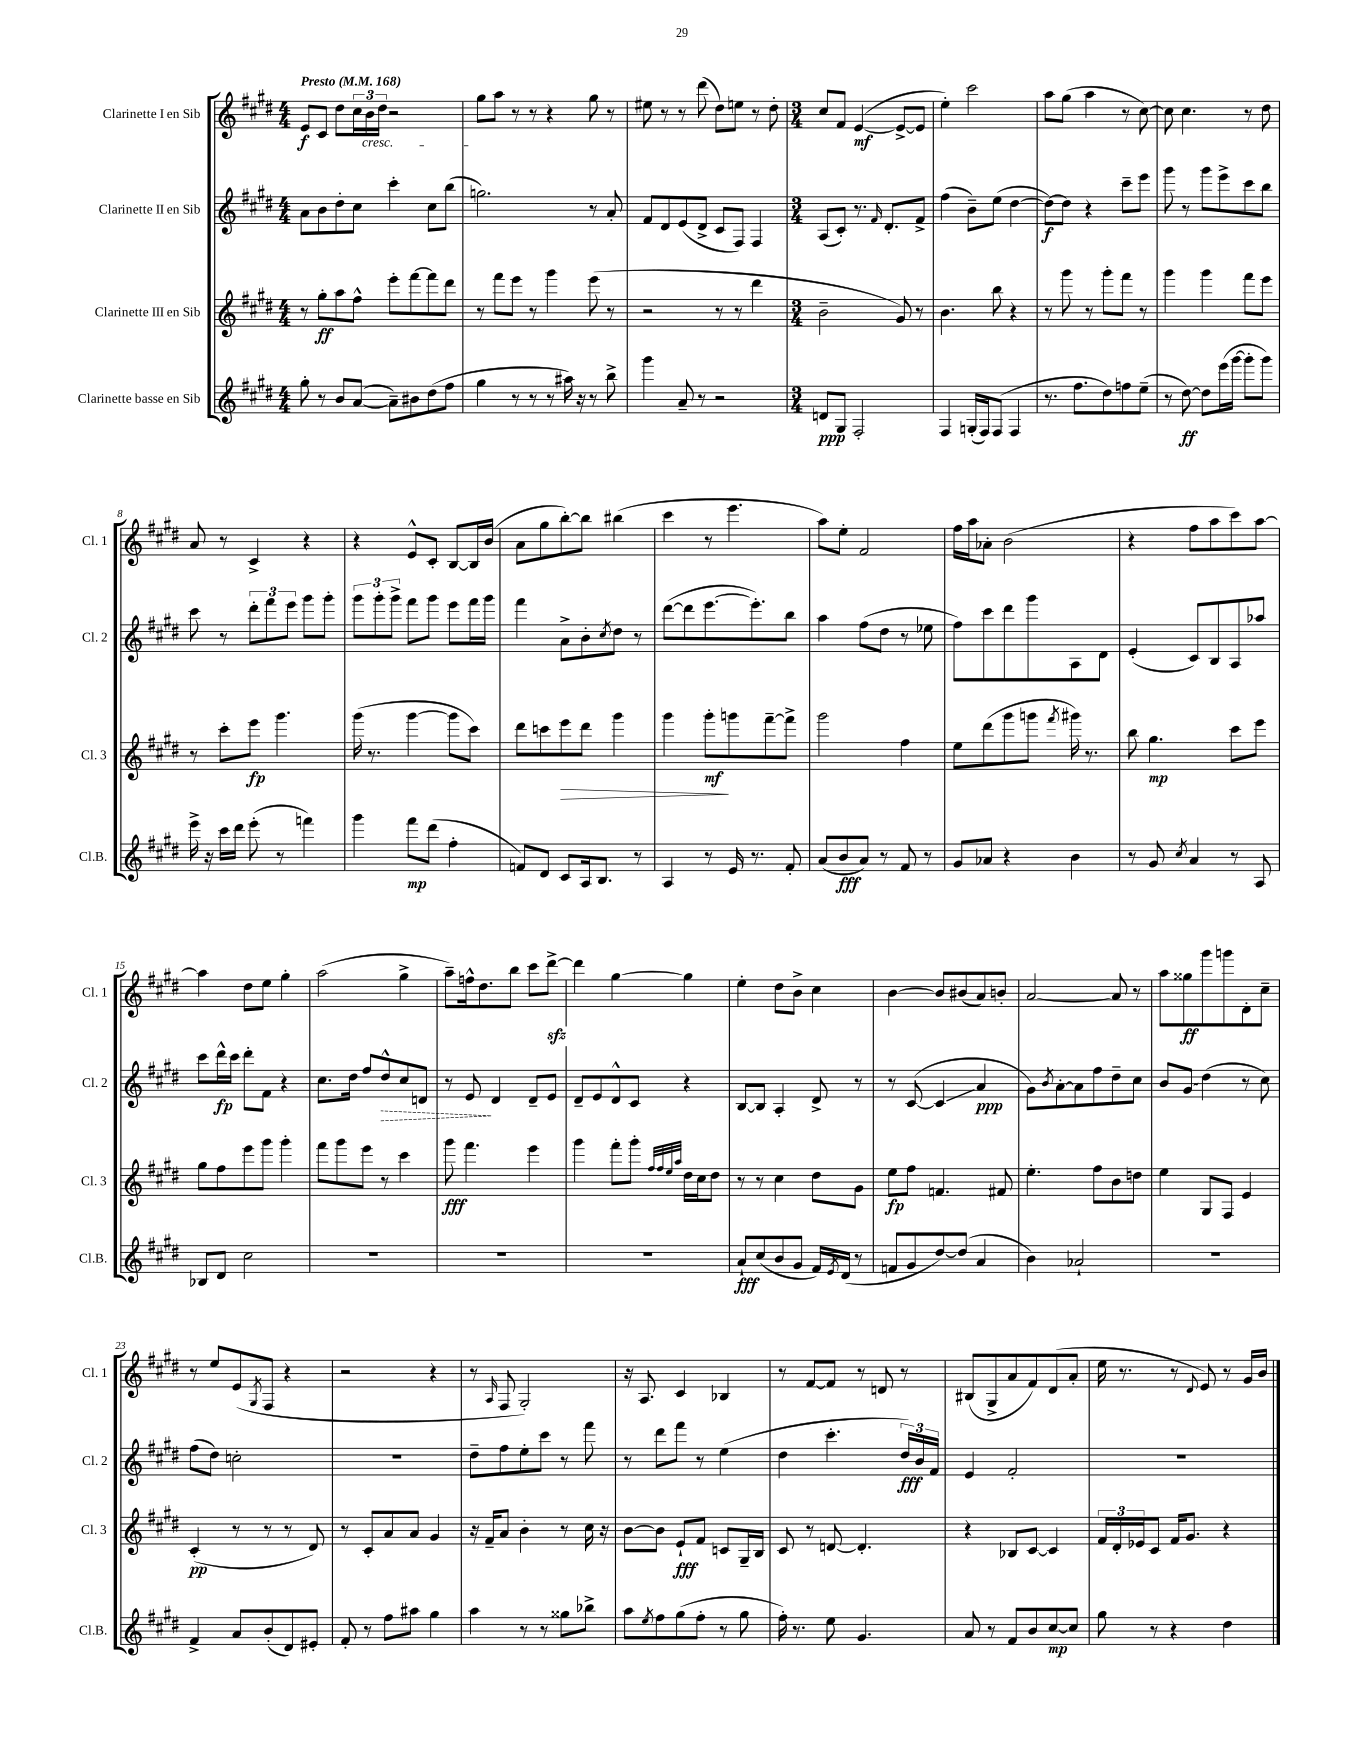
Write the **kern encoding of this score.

**kern	**kern	**kern	**kern
*staff4	*staff3	*staff2	*staff1
*clefG2	*clefG2	*clefG2	*clefG2
*k[f#c#g#d#]	*k[f#c#g#d#]	*k[f#c#g#d#]	*k[f#c#g#d#]
*M4/4	*M4/4	*M4/4	*M4/4
*MM168	*MM168	*MM168	*MM168
8gg#'	8r	8a	8e
8r	8gg#'	8b	8c#
8b	8aa	8dd#'	8dd#
([8a	8ff#^^	8cc#	24cc#
.	.	.	24b
.	.	.	24dd#
8a~])	8eee'	4ccc#'	2r
8b#	[8fff#	.	.
(8dd#	8fff#]	8cc#	.
8ff#	8ddd#	(8bb	.
=	=	=	=
4gg#	8r	2.gg)	8gg#
.	8fff#	.	8aa
8r	8eee	.	8r
8r	8r	.	8r
8r	4ggg#	.	4r
16aa#)	.	.	.
16r	.	.	.
8r	(8eee	8r	8gg#
8bb^	8r	8a'	8r
=	=	=	=
4ggg#	2r	8f#	8ee#
.	.	8d#	8r
8a~	.	(8e	8r
8r	.	8d#^	(8ddd#
2r	8r	8c#	8dd#)
.	8r	8F#)	8ee
.	4ddd#	4F#	8r
.	.	.	8dd#'
=	=	=	=
*M3/4	*M3/4	*M3/4	*M3/4
8d	2b~	(8A	8cc#
8G#	.	8c#')	8f#
2F#'	.	8.r	([4e
.	.	16qqf#	.
.	.	8.d#'	.
.	8g#)	.	8e^_
.	8r	8f#^	8e]
=	=	=	=
4F#	4.b	(4ff#	4ee')
(16G'	.	8b~)	2ccc#
16F#)	.	.	.
(8F#	8bb	(8ee	.
4F#	4r	[4dd#	.
=	=	=	=
8.r	8r	8dd#_)	8aa
.	8ggg#	8dd#]	(8gg#
8.ff#	.	.	.
.	8r	4r	4aa
8dd#)	8ggg#'	.	.
8ff	8fff#	8ccc#~	8r
(8ee~	8r	8eee	[8cc#)
=	=	=	=
8r	4ggg#	8ggg#	8cc#]
[8dd#)	.	8r	4.cc#
8dd#]	4ggg#	8ggg#	.
(16eee	.	8eee^	.
[16ggg#	.	.	.
8ggg#']	8fff#	8ccc#	8r
8ggg#)	8eee	8bb	8dd#
=	=	=	=
16eee^	8r	8ccc#	8a
16r	.	.	.
16ccc#	8ccc#'	8r	8r
16ddd#	.	.	.
(8eee'	8eee	12ddd#'	4c#^
.	.	12fff#	.
8r	4.ggg#	.	.
.	.	12eee	.
4fff)	.	8ggg#	4r
.	.	8ggg#'	.
=	=	=	=
4ggg#	(16ggg#	12ggg#	4r
.	8.r	.	.
.	.	12ggg#'	.
.	.	12ggg#^	.
8fff#	[4ggg#	8fff#	8e^^
(8ddd#	.	8ggg#	8c#'
4ff#'	8ggg#]	8eee	[8B
.	8ccc#)	16fff#	16B]
.	.	16ggg#	(16b
=	=	=	=
8f)	8ddd#	4fff#	8a
8d#	8ccc	.	8gg#
8c#	8eee	8a^	[8bb')
16A	8ddd#	8b'	8bb]
8.B	.	.	.
.	.	8qcc#	.
.	4ggg#	8dd#	(4bb#
8r	.	8r	.
=	=	=	=
4A	4ggg#	([8ddd#	4ccc#
.	.	8ddd#]	.
8r	8ggg#'	[8.eee	8r
16e	8ggg	.	4.eee
8.r	.	8.eee'])	.
.	[8fff#~	.	.
8f#'	8fff#^]	8bb	.
=	=	=	=
(8a	2ggg#	4aa	8aa)
8b	.	.	8ee'
8a)	.	(8ff#	2f#
8r	.	8dd#	.
8f#	4ff#	8r	.
8r	.	8ee-	.
=	=	=	=
8g#	8ee	8ff#)	16ff#
.	.	.	16aa
8a-	(8ddd#	8ccc#	8a-'
4r	8ggg#	8ddd#	(2b
.	8ggg	8ggg#	.
.	8qfff#	.	.
4b	16ggg#)	8A	.
.	8.r	.	.
.	.	8d#	.
=	=	=	=
8r	8bb	(4e'	4r
8g#	4.gg#	.	.
8qcc#	.	.	.
4a	.	8c#)	8ff#
.	.	8B	8aa
8r	8ccc#	8A	8ccc#)
8A	8eee	8aa-	[8aa
=	=	=	=
8B-	8gg#	8ccc#	4aa]
8d#	8ff#	16ddd#^^	.
.	.	16ccc#	.
2cc#	8eee	8ddd#'	8dd#
.	8ggg#	8f#	8ee
.	4ggg#'	4r	4gg#'
=	=	=	=
2.r	8fff#	8.cc#	(2aa
.	8ggg#	.	.
.	.	16dd#	.
.	8eee	8ff#	.
.	8r	8dd#^^	.
.	4ccc#	8cc#	4gg#^
.	.	8d	.
=	=	=	=
2.r	8ggg#	8r	8aa~)
.	4.fff#	8e	16ff^^
.	.	.	8.dd#
.	.	4d#	.
.	.	.	8bb
.	4eee	8d#~	8ccc#
.	.	8e	[8ddd#^
=	=	=	=
2.r	4ggg#	8d#~	4ddd#]
.	.	8e	.
.	8fff#'	8d#^^	[4gg#
.	8ggg#'	8c#	.
.	32qqff#	.	.
.	32qqff#	.	.
.	32qqee	.	.
.	32qqaa	.	.
.	16dd#	4r	4gg#]
.	16cc#	.	.
.	8dd#	.	.
=	=	=	=
8a`	8r	[8B	4ee'
(8cc#	8r	8B]	.
8b	4cc#	4A'	8dd#
8g#	.	.	8b^
16f#)	8dd#	8d#^	4cc#
8qe	.	.	.
(16d#	.	.	.
8r	8g#	8r	.
=	=	=	=
8f	8ee	8r	[4b
8g#	8ff#	([8c#	.
[8dd#)	4.f	4c#]	8b]
(8dd#]	.	.	(8b#
4a	.	4a	8a)
.	8f#	.	8b'
=	=	=	=
4b)	4.ee'	8g#)	[2a
.	.	8qb	.
.	.	[8a'	.
2a-`	.	8a]	.
.	8ff#	8ff#	.
.	8b	8dd#~	8a]
.	8dd	8cc#	8r
=	=	=	=
2.r	4ee	8b	8aa
.	.	8g#	8gg##
.	8G#	(4dd#	8ggg#
.	8F#	.	8ggg
.	4e	8r	8d#'
.	.	8cc#)	8cc#~
=	=	=	=
4f#^	(4c#'	(8ff#	8r
.	.	8dd#)	8ee
8a	8r	2cc'	(8e
.	.	.	8qG#
(8b'	8r	.	8F#
8d#)	8r	.	4r
8e#'	8d#)	.	.
=	=	=	=
8f#'	8r	2.r	2r
8r	8c#'	.	.
8ff#	8a	.	.
8aa#	8a	.	.
4gg#	4g#	.	4r
=	=	=	=
4aa	16r	8dd#~	8r
.	16f#~	.	.
.	.	.	16qqA
.	8a	8ff#	8F#
8r	4b'	8ee'	2G#')
8r	.	8ccc#	.
8gg##	8r	8r	.
8bb-^	16cc#	8fff#	.
.	16r	.	.
=	=	=	=
8aa	[8b	8r	16r
.	.	.	8.A
8qee	.	.	.
8ff#	8b]	8ddd#	.
(8gg#	8e`	8fff#	4c#
8ff#'	8f#	8r	.
8r	8c	(4ee	4B-
8gg#	16G#~	.	.
.	16B	.	.
=	=	=	=
16ff#')	8c#	4dd#	8r
8.r	.	.	.
.	8r	.	[8f#
8ee	[8d	4.ccc#'	8f#]
4.g#	4.d']	.	8r
.	.	.	8d
.	.	24dd#)	8r
.	.	24b	.
.	.	24f#	.
=	=	=	=
8a	4r	4e	(8B#
8r	.	.	8G#^
8f#	8B-	2f#'	8a
8b	[8c#	.	8f#)
[8cc#	4c#]	.	(8d#
8cc#]	.	.	8a'
=	=	=	=
8gg#	24f#	2.r	16ee
.	24d#'	.	.
.	.	.	8.r
.	24e-	.	.
8r	8c#	.	.
4r	16f#	.	8r
.	8.g#	.	.
.	.	.	8qqd#
.	.	.	8e)
4dd#	4r	.	8r
.	.	.	16g#
.	.	.	16b
==	==	==	==
*-	*-	*-	*-
